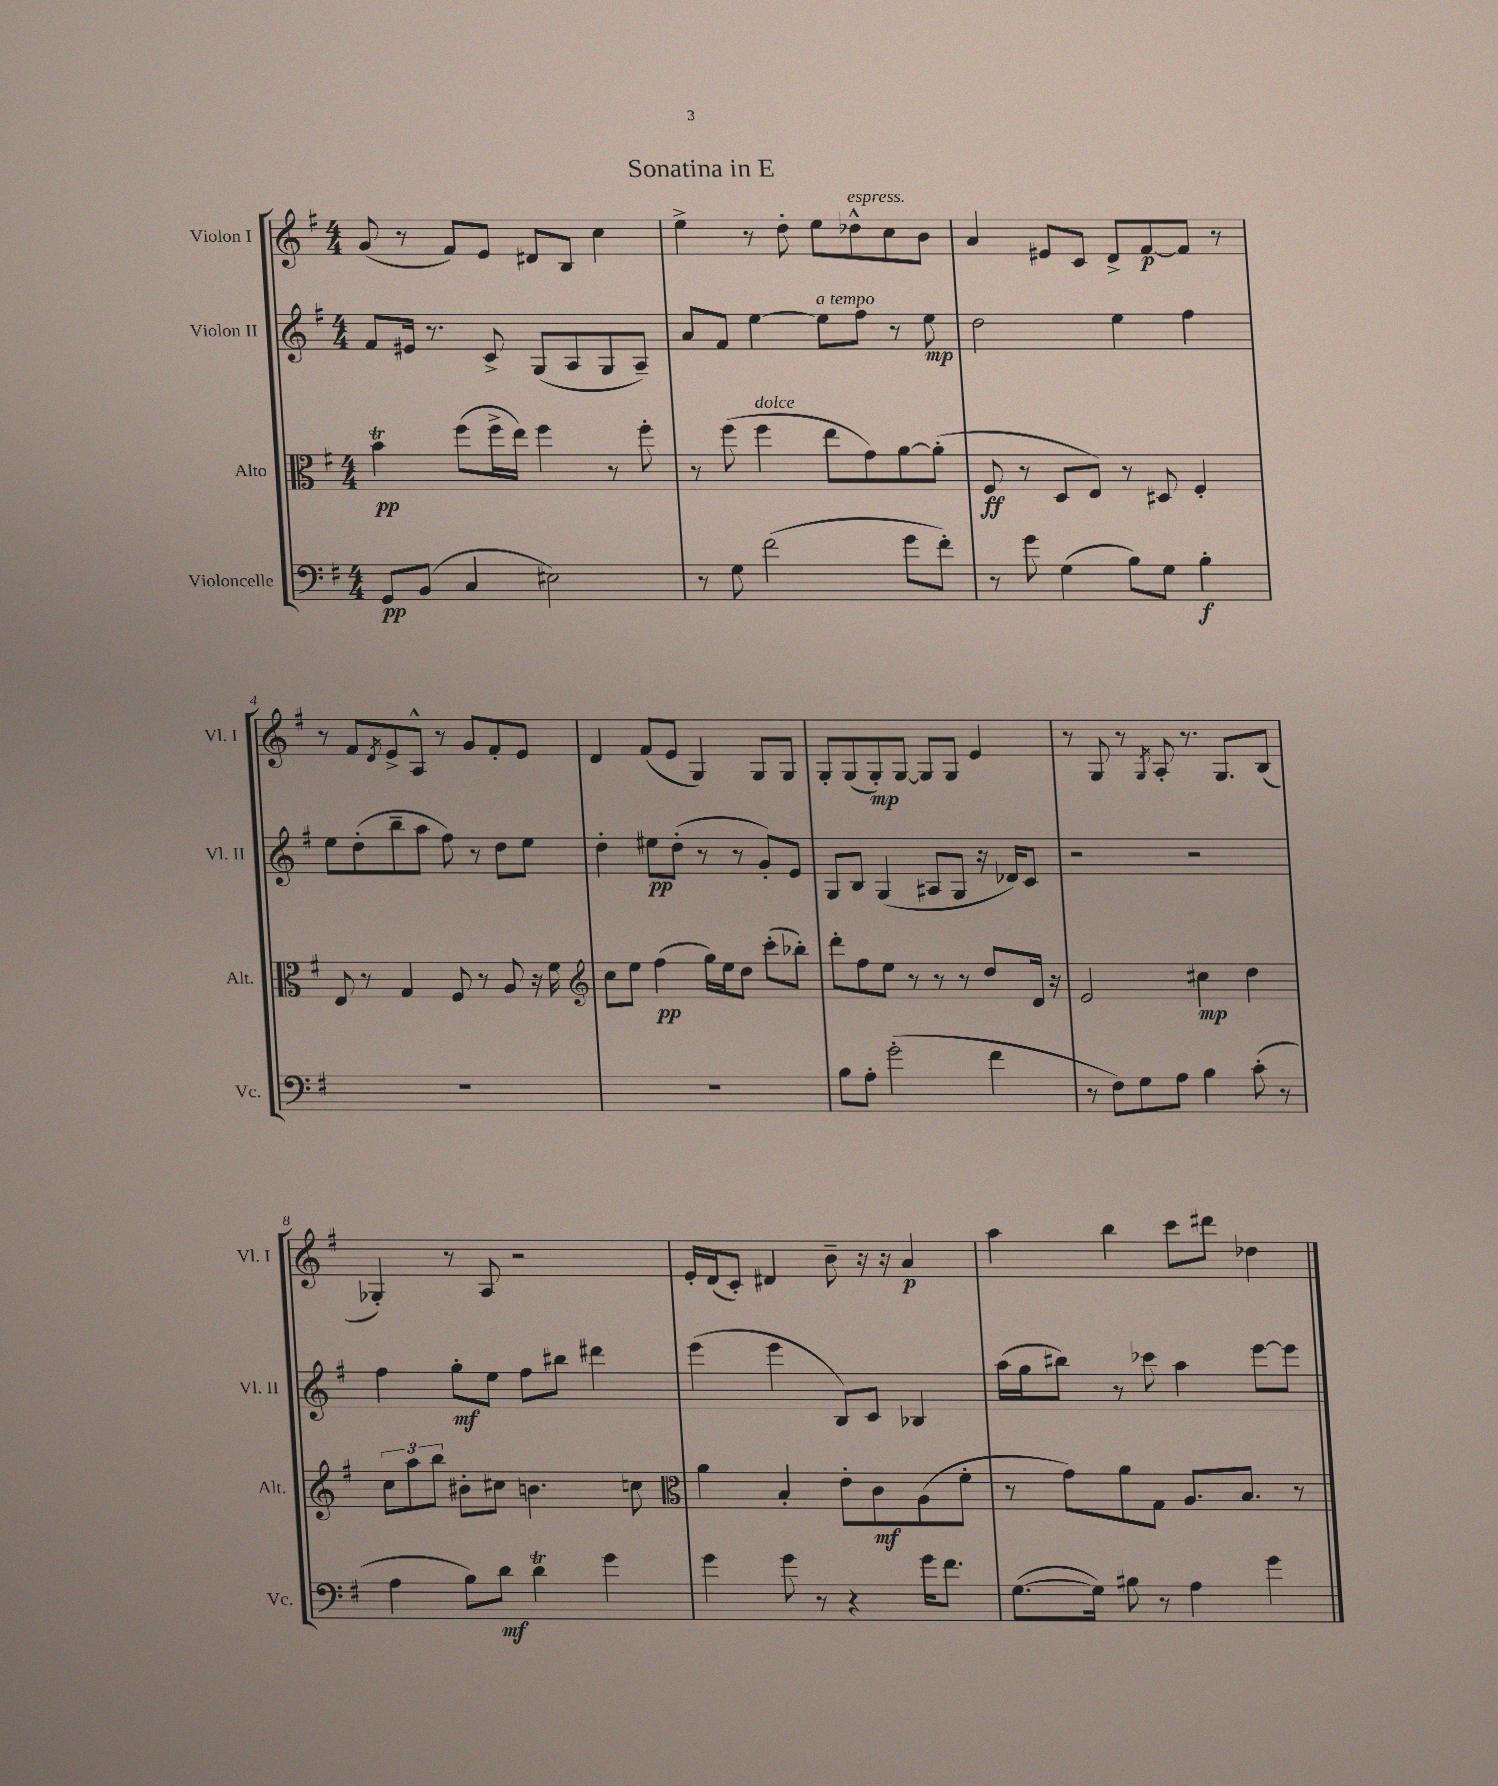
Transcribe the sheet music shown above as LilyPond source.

\header { title = "Sonatina in E" }
<<
\new StaffGroup <<
\new Staff = "s0" \with { instrumentName = "Violon I" shortInstrumentName = "Vl. I" } {
    \clef treble \key g \major \numericTimeSignature \time 4/4
    g'8( r8 fis'8) e'8 dis'8 b8 c''4 |
    e''4-> r8 d''8-. e''8 des''8-^^\markup { \italic "espress." } c''8 b'8 |
    a'4 eis'8 c'8 d'8-> fis'8~\p fis'8 r8 |
    r8 fis'8 \acciaccatura { d'8 } e'8-> a8-^ r8 g'8 fis'8-. e'8 |
    d'4 fis'8( e'8 g4) g8 g8 |
    g8-. g8( g8-.\mp) g8~ g8 g8 e'4 |
    r8 g8 r8 \acciaccatura { g8 } a8-. r8. g8. b8( |
    ges4-.) r8 a8 r2 |
    e'16-. d'16( c'8-.) dis'4 b'8-- r16 r16 a'4\p |
    a''4 b''4 c'''8 dis'''8 des''4 \bar "|." |
}
\new Staff = "s1" \with { instrumentName = "Violon II" shortInstrumentName = "Vl. II" } {
    \clef treble \key g \major \numericTimeSignature \time 4/4
    fis'8 eis'16 r8. c'8-> g8( a8 g8 a8--) |
    a'8 fis'8 e''4~ e''8^\markup { \italic "a tempo" } fis''8 r8 e''8\mp |
    d''2 e''4 fis''4 |
    e''8 d''8-.( b''8-- a''8 fis''8) r8 d''8 e''8 |
    d''4-. eis''8\pp d''8-.( r8 r8 g'8-.) e'8 |
    g8 b8 g4( ais8 g8 r16 des'16) c'8 |
    r2 r2 |
    fis''4 g''8-.\mf e''8 fis''8 bis''8 dis'''4 |
    e'''4( e'''4 b8) c'8 bes4 |
    a''16( g''16 bis''8) r8 ces'''8 a''4 e'''8~ e'''8 \bar "|." |
}
\new Staff = "s2" \with { instrumentName = "Alto" shortInstrumentName = "Alt." } {
    \clef alto \key g \major \numericTimeSignature \time 4/4
    b'4\trill\pp fis''8( fis''16-> e''16) fis''4 r8 fis''8-. |
    r8 fis''8( fis''4^\markup { \italic "dolce" } e''8 g'8) a'8~ a'8-.( |
    fis8\ff r8 d8 e8) r8 dis8 fis4-. |
    e8 r8 g4 fis8 r8 a8 r16 fis'16 |
    \clef treble c''8 e''8 fis''4\pp( g''16) e''16 d''8 c'''8-.( bes''8-.) |
    d'''8-. fis''8 e''8 r8 r8 r8 d''8 d'16 r16 |
    e'2 cis''4\mp d''4 |
    \tuplet 3/2 { c''8 a''8 b''8 } bis'8-. cis''8 b'4. c''8 |
    \clef alto a'4 b4-. e'8-. c'8\mf a8( fis'8-. |
    r8 g'8) a'8 g8 a8. b8. r8 \bar "|." |
}
\new Staff = "s3" \with { instrumentName = "Violoncelle" shortInstrumentName = "Vc." } {
    \clef bass \key g \major \numericTimeSignature \time 4/4
    g,8\pp b,8( c4 eis2) |
    r8 g8 fis'2( g'8 fis'8-.) |
    r8 g'8 g4( b8) g8 b4-.\f |
    R1 |
    R1 |
    b8 a8-. g'2-.( fis'4 |
    r8 fis8) g8 a8 b4 c'8-.( r8 |
    a4 b8) d'8\mf d'4\trill g'4 |
    g'4 g'8 r8 r4 g'16 fis'8. |
    g8.~( g16) bis8 r8 a4 g'4 \bar "|." |
}
>>
>>
